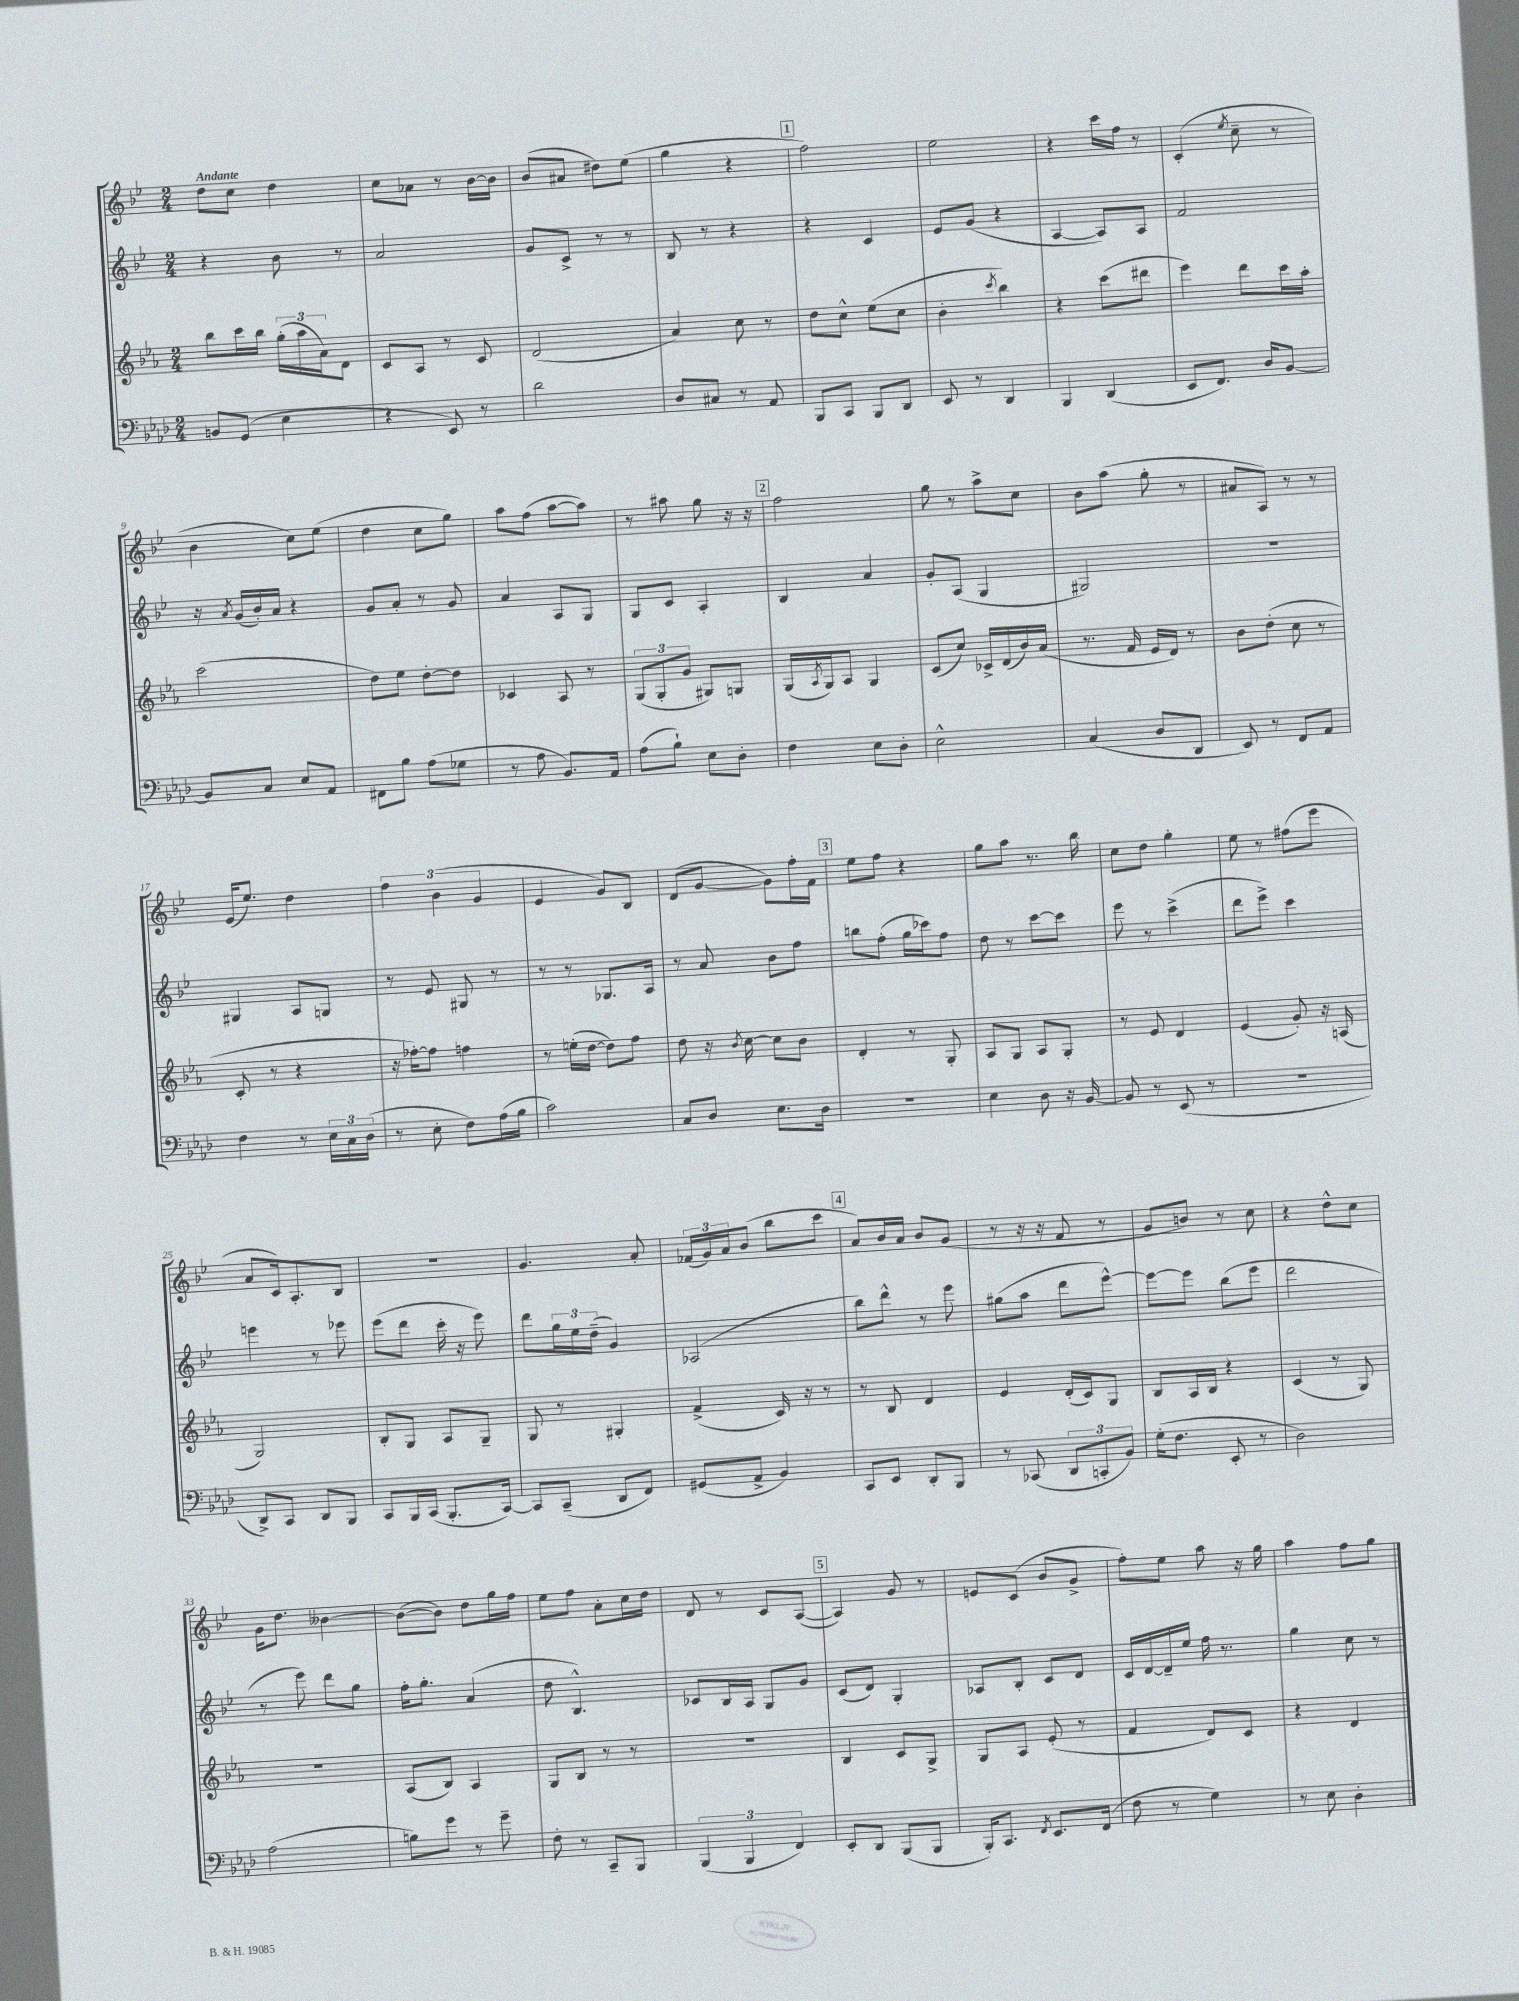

**kern	**kern	**kern	**kern
*part4	*part3	*part2	*part1
*staff4	*staff3	*staff2	*staff1
*clefF4	*clefG2	*clefG2	*clefG2
*k[b-e-a-d-]	*k[b-e-a-]	*k[b-e-]	*k[b-e-]
*M2/4	*M2/4	*M2/4	*M2/4
=1	=1	=1	=1
!	!	!	!LO:TX:a:B:t=Andante
8BBn/L	8bb-\L	4r	8dd\L
(8GG/J	16ccc\L	.	8cc\J
.	16bb-\JJ	.	.
4E-\	(24gg'\LL	8b-\	4dd\
.	24aa-\	.	.
.	24a-\J)	.	.
.	8d\J	8r	.
=2	=2	=2	=2
4r	8c/L	2a/	8cc\L
.	8A-/J	.	8a-X\J
8EE-/)	8r	.	8r
8r	8c/	.	[16b-\LL
.	.	.	16b-\JJ]
=3	=3	=3	=3
2d-\	(2d/	8g/L	(8b-/L
.	.	8c^/J	8a#X/J
.	.	8r	8dd#X\L)
.	.	8r	(8ee-\J
=4	=4	=4	=4
8D-/L	4a-/)	8B-/	4gg\
8C#X/J	.	8r	.
8r	8cc\	4r	4r
8AA-/	8r	.	.
!!LO:REH:place=s1:t=1
=5	=5	=5	=5
8BBB-/L	8dd\L	4r	2ff\)
8CC/J	8cc^^\J	.	.
8BBB-/L	(8ee-\L	4c/	.
8DD-/J	8cc\J	.	.
=6	=6	=6	=6
8EE-/	4b-'\	8e-/L	2ee-\
8r	.	(8g/J	.
.	8qccc/	.	.
4DD-/	4bb-\)	4r	.
=7	=7	=7	=7
4BBB-/	4r	[4A/	4r
(4DD-/	(8ccc\L	8A/L])	16ccc\LL
.	.	.	16ff\JJ
.	8ddd#X\J	8A/J	8r
=8	=8	=8	=8
8EE-/L	4eee-\)	2f/	(4c'/
8.FF/J)	.	.	.
.	.	.	8qee-/
.	8ddd\L	.	8cc~\
16D-/KL	.	.	.
[8BB-/J	16ccc\L	.	8r
.	16aa-'\JJ	.	.
!!LO:LB:g=z
=9	=9	=9	=9
8BB-/L]	(2ccc\	16r	4b-\
.	.	8qa/	.
.	.	(16g/LL	.
8C/J	.	16b-'/)	.
.	.	16a/JJ	.
8E-/L	.	4r	8cc\L)
8AA-/J	.	.	(8ee-\J
=10	=10	=10	=10
8FF#X\L	8dd\L)	8g/L	4dd\
8B-\J	8ee-\J	8a'/J	.
(8A-\L	[8dd'\L	8r	8cc\L
8G-X\J	8dd\J]	8g/	8gg\J)
=11	=11	=11	=11
8r	4c-X/	4a/	8aa\L
8A-\	.	.	(8ff\J
8.BB-/L)	8A-/	8A/L	[8aa\L
.	8r	8G/J	8aa\J])
16AA-/Jk	.	.	.
=12	=12	=12	=12
(8A-\L	(12G/L	8G/L	8r
.	12G'/	.	.
8B-`\J)	.	8c/J	8aa#X\
.	12g/J	.	.
8E-\L	8G#X/L)	4A'/	8gg\
8D-'\J	8Gn/J	.	16r
.	.	.	16r
!!LO:REH:place=s1:t=2
=13	=13	=13	=13
4F\	(16G/LL	4B-/	2ff\
.	8qA-/	.	.
.	16G/J)	.	.
.	8A-/J	.	.
8E-\L	4G/	4a/	.
8D-'\J	.	.	.
=14	=14	=14	=14
2E-^^\	(8c/L	8g'/L	8gg\
.	8cc/J)	(8A/J	8r
.	16c-X^/LL	4G/	8aa^\L
.	(16d/	.	.
.	16b-/)	.	8cc\J
.	(16a-/JJ	.	.
=15	=15	=15	=15
(4C/	8.r	2G#X/)	8b-\L
.	.	.	(8aa\J
.	16f/	.	.
8D-/L	16e-/LL	.	8gg'\
.	16d/JJ)	.	.
8DD-/J	8r	.	8r
=16	=16	=16	=16
8EE-/)	8b-\L	2r	8a#X/L
8r	(8dd'\J	.	8A/J)
8FF/L	8cc\	.	8r
8AA-/J	8r	.	8r
!!LO:LB:g=z
=17	=17	=17	=17
4F\	8c'/	4G#X/	(16e-/KL
.	.	.	8.ee-/J)
.	8r	.	.
8r	4r	8A/L	4dd\
24E-\LL	.	8Gn/J	.
24C\	.	.	.
(24D-\JJ	.	.	.
=18	=18	=18	=18
8r	16r	8r	6ff\
.	[16ff-X'\KL)	.	.
8E-'\	8ff-\J]	8e-/	.
.	.	.	(6b-\
8F\L)	4ffn\	8G#X/	.
.	.	.	6g/
(16A-\L	.	8r	.
16B-\JJ	.	.	.
=19	=19	=19	=19
2c\)	8r	8r	4e-/
.	(16een'\LL	8r	.
.	[16dd\JJ	.	.
.	8dd\L])	8.G-X/L	8g/L)
.	8ff\J	.	8B-/J
.	.	16A/Jk	.
=20	=20	=20	=20
8C/L	8dd\	8r	(8d/L
8D-/J	16r	8a/	[8g/J
.	8qb-/	.	.
.	[16cc\	.	.
8.E-\L	8cc\L]	8b-\L	8g\L])
.	8b-\J	8ff\J	16ff'\L
16D-\Jk	.	.	16f\JJ
!!LO:REH:place=s1:t=3
=21	=21	=21	=21
2r	4d'/	8bbn\L	8ee-\L
.	.	(8ff'\J	8ff\J
.	8r	16gg\LL	4r
.	.	16ccc-X\J)	.
.	8G'/	8ff\J	.
=22	=22	=22	=22
4E-\	8A-/L	8dd\	8gg\L
.	8G/J	8r	8aa\J
8D-\	8A-/L	[8ccc\L	8.r
16r	8G'/J	8ccc\J]	.
[16BB-/	.	.	16bb-\
=23	=23	=23	=23
8BB-/]	8r	8eee-\	8cc\L
8r	8e-/	8r	8dd\J
(8EE-/	4d/	(4ccc^\	4gg'\
8r	.	.	.
=24	=24	=24	=24
2r	(4e-/	8ddd\L	8ee-\
.	.	8eee-^\J)	8r
.	8g'/)	4ccc\	(8ff#X\L
.	16r	.	8eee-\J
.	(16An/	.	.
!!LO:LB:g=z
=25	=25	=25	=25
8DD-^/L)	2G/)	4eeen\	8a/L
8CC/J	.	.	16c/k)
.	.	.	8.A'/
8DD-/L	.	8r	.
8BBB-/J	.	8eee-X\	8B-/J
=26	=26	=26	=26
8CC/L	8B-'/L	(8eee-\L	2r
16BBB-/L	8G/J	8ddd\J	.
(16CC/JJ	.	.	.
8.BBB-'/L	8A-/L	16ccc'\	.
.	.	16r	.
.	8G~/J	8eee-\)	.
[16CC/Jk)	.	.	.
=27	=27	=27	=27
8CC/L]	8G/	8ddd\L	4.g/
(8CC~/J	8r	24gg\L	.
.	.	24ee-\	.
.	.	(24dd~\JJ	.
8DD-/L	4G#X'/	4g/)	.
8FF/J)	.	.	8a'/
=28	=28	=28	=28
(8GG#X/L	(4f^/	(2A-X/	(24f-X/LL
.	.	.	24g/)
.	.	.	24a/J
8AA-^/J	.	.	(8b-/J
4BB-/)	16c/)	.	8bb-\L
.	16r	.	.
.	8r	.	8ccc\J
!!LO:REH:place=s1:t=4
=29	=29	=29	=29
8CC/L	8r	8bb-\L)	8a/L)
8EE-/J	8B-/	8ddd^^\J	16b-/L
.	.	.	16a/JJ
8DD-'/L	4d/	8r	8b-/L
8BBB-/J	.	8eee-\	(8g/J
=30	=30	=30	=30
8r	4e-/	(8gg#X\L	8r
(8CC-X/	.	8aa\J	16r
.	.	.	16r
12DD-/L	(16d'/LL	8ddd\L	8f/
.	16c/J)	.	.
12CCn'/	.	.	.
.	8G/J	[8eee-^^\J)	8r
12BB-/J)	.	.	.
=31	=31	=31	=31
(16G'\KL	8B-/L	8eee-\L_	8g/L
8.F\J	.	.	.
.	16A-/L	8eee-\J]	8bn/J)
.	16B-/JJ	.	.
8EE-'/	4r	(8bb-\L	8r
8r	.	8eee-\J	8cc\
=32	=32	=32	=32
2D-\)	(4c/	2ddd\	4r
.	8r	.	8dd^^\L
.	8G/)	.	8cc\J
!!LO:LB:g=z
=33	=33	=33	=33
(2A-\	2r	8r	16g\KL
.	.	.	8.dd\J
.	.	8eee-\)	.
.	.	8ddd\L	[4b--X\
.	.	8gg\J	.
=34	=34	=34	=34
8Bn\L)	(8A-/L	16ff'\KL	(8b--\L_
.	.	8.gg'\J	.
8g\J	8B-/J)	.	8b--\J])
8r	4A-/	(4a/	8dd\L
8g~\	.	.	16gg\L
.	.	.	16ff\JJ
=35	=35	=35	=35
8F'\	8G/L	8dd\	8ee-\L
8r	8B-/J	4.B-^^/)	8ff\J
8CC~/L	8r	.	8a'\L
8BBB-/J	8r	.	16cc\L
.	.	.	16dd\JJ
=36	=36	=36	=36
(6BBB-/	2r	8c-X/L	8d/
.	.	16B-/L	8r
6BBB-/	.	.	.
.	.	16A/JJ	.
.	.	8G/L	8c/L
6FF/)	.	.	.
.	.	8g/J	([8A/J
!!LO:REH:place=s1:t=5
=37	=37	=37	=37
8EE-'/L	4B-/	(8c/L	4A/])
8DD-/J	.	8d/J)	.
(8BBB-/L	8c/L	4G'/	8g/
8BBB-/J	8G^/J	.	8r
=38	=38	=38	=38
16BBB-'/KL)	8G/L	8A-X/L	8en/L
8.CC/J	.	.	.
.	8A-/J	8B-'/J	(8c/J
8qFF/	.	.	.
8.EE-/L	(8e-'/	8c/L	8b-/L
.	8r	8d/J	8g^/J
(16FF/Jk	.	.	.
=39	=39	=39	=39
8F\	4f/	16c/LL	8ff'\L)
.	.	[16d/	.
8r	.	16d~/]	8ee-\J
.	.	16ee-/JJ	.
4G\)	8d/L)	16ff\	8aa\
.	.	8.r	.
.	8c/J	.	16r
.	.	.	16gg\
=40	=40	=40	=40
8r	4r	4gg\	4aa\
8E-\	.	.	.
4D-'\	4d/	8cc\	8ff\L
.	.	8r	8gg\J
==	==	==	==
*-	*-	*-	*-
